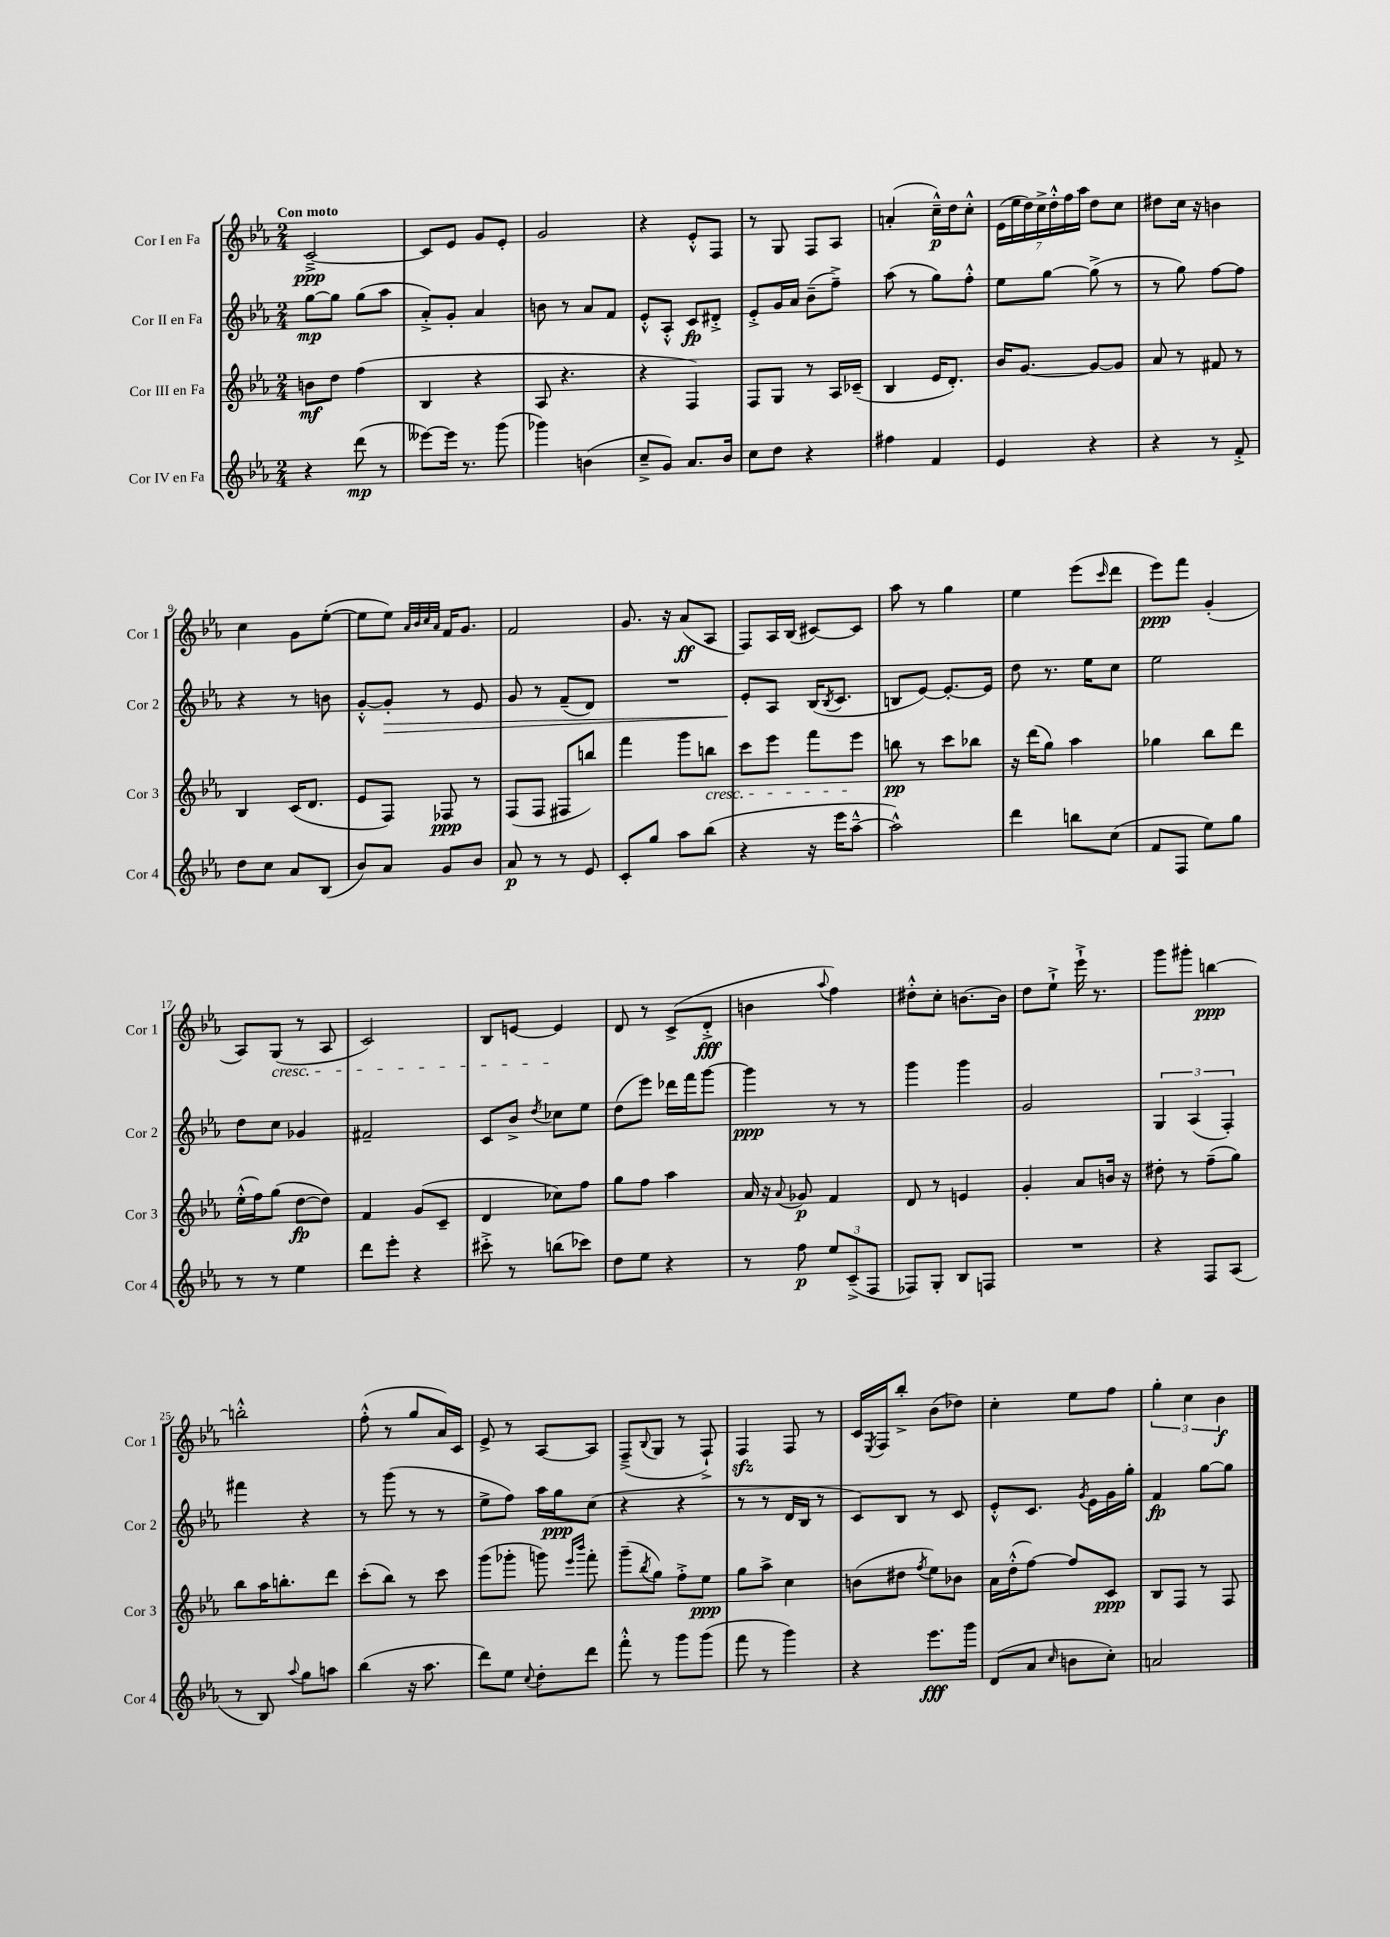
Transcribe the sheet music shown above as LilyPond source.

<<
\new StaffGroup <<
\new Staff = "s0" \with { instrumentName = "Cor I en Fa" shortInstrumentName = "Cor 1" } {
    \clef treble \key ees \major \numericTimeSignature \time 2/4 \tempo "Con moto"
    c'2~--->\ppp |
    c'8 ees'8 g'8 ees'8-. |
    g'2 |
    r4 ees'8-.-^ f8 |
    r8 g8 f8 aes8 |
    a'4-.( c''16---^\p) d''16 c''8-.-^ |
    \tuplet 7/4 { ees'16( ees''16 d''16) c''16-> d''16-.-^ f''16 aes''16 } d''8 c''8 |
    dis''8 c''16 r16 b'4 |
    c''4 g'8 ees''8~-.( |
    ees''8 ees''8) \grace { aes'32 bes'32 c''32 aes'32 } f'16 g'8. |
    f'2 |
    g'8. r16 aes'8\ff( aes8 |
    f8) aes16 bes16( cis'8~) cis'8 |
    aes''8 r8 g''4 |
    ees''4 ees'''8( \grace { c'''16 } d'''8 |
    ees'''8\ppp) f'''8 g'4-.( |
    aes8) g8\cresc( r8 aes8 |
    c'2) |
    bes8 e'8~ e'4\! |
    d'8 r8 c'8->( d'8-.->\fff |
    b'4 \appoggiatura { aes''8 } f''4) |
    dis''8-.-^ c''8-. b'8.~ b'16 |
    d''8 ees''8-!-> ees'''16-!-> r8. |
    g'''8 gis'''8-. b''4~\ppp |
    b''2-.-^ |
    f''8-.-^( r8 g''8 aes'16) c'16 |
    ees'8-> r8 aes8~ aes8 |
    f8--->( \appoggiatura { bes8 } g8 r8 f8-!->) |
    f4\sfz f8 r8 |
    c'16 \acciaccatura { ees8 } f16 bes''8-.-> bes'8( des''8) |
    c''4-. ees''8 f''8 |
    \tuplet 3/2 { g''4-. c''4 bes'4\f } \bar "|." |
}
\new Staff = "s1" \with { instrumentName = "Cor II en Fa" shortInstrumentName = "Cor 2" } {
    \clef treble \key ees \major \numericTimeSignature \time 2/4
    g''8~\mp g''8 g''8( aes''8 |
    aes'8-.->) g'8-. aes'4 |
    b'8 r8 aes'8 f'8 |
    ees'8-.-^ aes8-.-^ c'8\fp dis'8-.-> |
    ees'8-.-> g'16 aes'16 bes'8--( f''8--->) |
    aes''8( r8 g''8) f''8-.-^ |
    ees''8 g''8~ g''8->( r8 |
    r8 g''8) f''8~ f''8 |
    r4 r8 b'8 |
    g'8~-.-^ g'8-.\> r8 ees'8 |
    g'8 r8 f'8--( d'8) |
    R2 |
    ees'8-.\! aes8 bes16( \acciaccatura { bes8 } c'8. |
    b8 ees'8~) ees'8.~-. ees'16 |
    d''8 r8. ees''16 c''8 |
    ees''2 |
    d''8 c''8 ges'4 |
    fis'2-- |
    c'8 bes'8-> \acciaccatura { d''8 } ces''8 ees''8 |
    d''8( ees'''8) des'''16 f'''16 g'''8~ |
    g'''4\ppp r8 r8 |
    g'''4 g'''4 |
    g'2 |
    \tuplet 3/2 { g4 aes4( f4-.) } |
    fis'''4 r4 |
    r8 g'''8( r8 r8 |
    ees''8-> f''8) aes''16 g''16\ppp c''8( |
    r4 r4 |
    r8 r8 d'16 bes16 r8 |
    c'8) bes8 r8 c'8 |
    ees'8-.-^ c'8. \acciaccatura { g'8 } ees'16 g'16 g''16-. |
    f'4\fp g''8~ g''8 \bar "|." |
}
\new Staff = "s2" \with { instrumentName = "Cor III en Fa" shortInstrumentName = "Cor 3" } {
    \clef treble \key ees \major \numericTimeSignature \time 2/4
    b'8\mf d''8 f''4( |
    bes4 r4 |
    aes8 r4. |
    r4 f4) |
    f8 g8 r8 aes16 ces'16--( |
    bes4 ees'16 d'8.-.) |
    bes'16 g'8.~ g'8~ g'8 |
    aes'8 r8 fis'8 r8 |
    bes4 c'16( d'8. |
    ees'8 f8) fes8\ppp r8 |
    f8( f8 fis8 b''8) |
    f'''4 g'''8 b''8\cresc |
    c'''8 ees'''8 f'''8 ees'''8\! |
    b''8\pp r8 c'''8 bes''8 |
    r16 d'''16( g''8) aes''4 |
    ges''4 bes''8 d'''8 |
    ees''16-.-^( f''16) g''8( d''8~\fp d''8) |
    f'4 g'8( c'8-- |
    d'4 ces''8) f''8 |
    g''8 f''8 aes''4 |
    aes'16 r16 \appoggiatura { aes'8 } ges'8\p f'4 |
    d'8 r8 e'4 |
    g'4-. aes'8 b'16 r16 |
    dis''8-. r8 f''8--( g''8) |
    bes''8 aes''16 b''8.-. d'''8 |
    c'''8-.( bes''8) r8 c'''8 |
    g'''8( ges'''8-. g'''8) \grace { ees'''16 bes'''16 } f'''8-. |
    g'''8--( \acciaccatura { bes''8 } g''8) f''8-.-> ees''8\ppp |
    g''8 aes''8-> c''4 |
    b'8( dis''8 \acciaccatura { f''8 } ees''8) bes'8 |
    aes'16 d''16-.-^( f''8~) f''8 c'8\ppp |
    bes8 f8 r8 f8 \bar "|." |
}
\new Staff = "s3" \with { instrumentName = "Cor IV en Fa" shortInstrumentName = "Cor 4" } {
    \clef treble \key ees \major \numericTimeSignature \time 2/4
    r4 d'''8\mp( r8 |
    eeses'''8~) eeses'''16 r8. g'''8( |
    ges'''4) b'4( |
    c''8---> g'8) aes'8. bes'16 |
    c''8 d''8 r4 |
    fis''4 f'4 |
    ees'4 r4 |
    r4 r8 f'8-.-> |
    d''8 c''8 aes'8 bes8( |
    bes'8) aes'8 g'8 bes'8 |
    aes'8\p r8 r8 ees'8 |
    c'8-. g''8 aes''8 bes''8( |
    r4 r16 ees'''16 aes''8~---^ |
    aes''2-^) |
    d'''4 b''8 c''8( |
    f'8 f8 ees''8) g''8 |
    r8 r8 ees''4 |
    d'''8 ees'''8-. r4 |
    cis'''8-.-> r8 b''8( ces'''8) |
    d''8 ees''8 r4 |
    r8 f''8\p \tuplet 3/2 { ees''8 c'8--->( f8 } |
    fes8) g8-. bes8 f8 |
    R2 |
    r4 f8 aes8( |
    r8 bes8) \appoggiatura { aes''8 } g''8 a''8 |
    bes''4( r16 aes''8. |
    d'''8) ees''8 \appoggiatura { c''8 } d''8-. d'''8 |
    f'''8-.-^ r8 g'''8 g'''8( |
    f'''8 r8 g'''4) |
    r4 ees'''8.\fff g'''16 |
    d'8( aes'8 \grace { c''16 } b'8 c''8-.) |
    a'2 \bar "|." |
}
>>
>>
